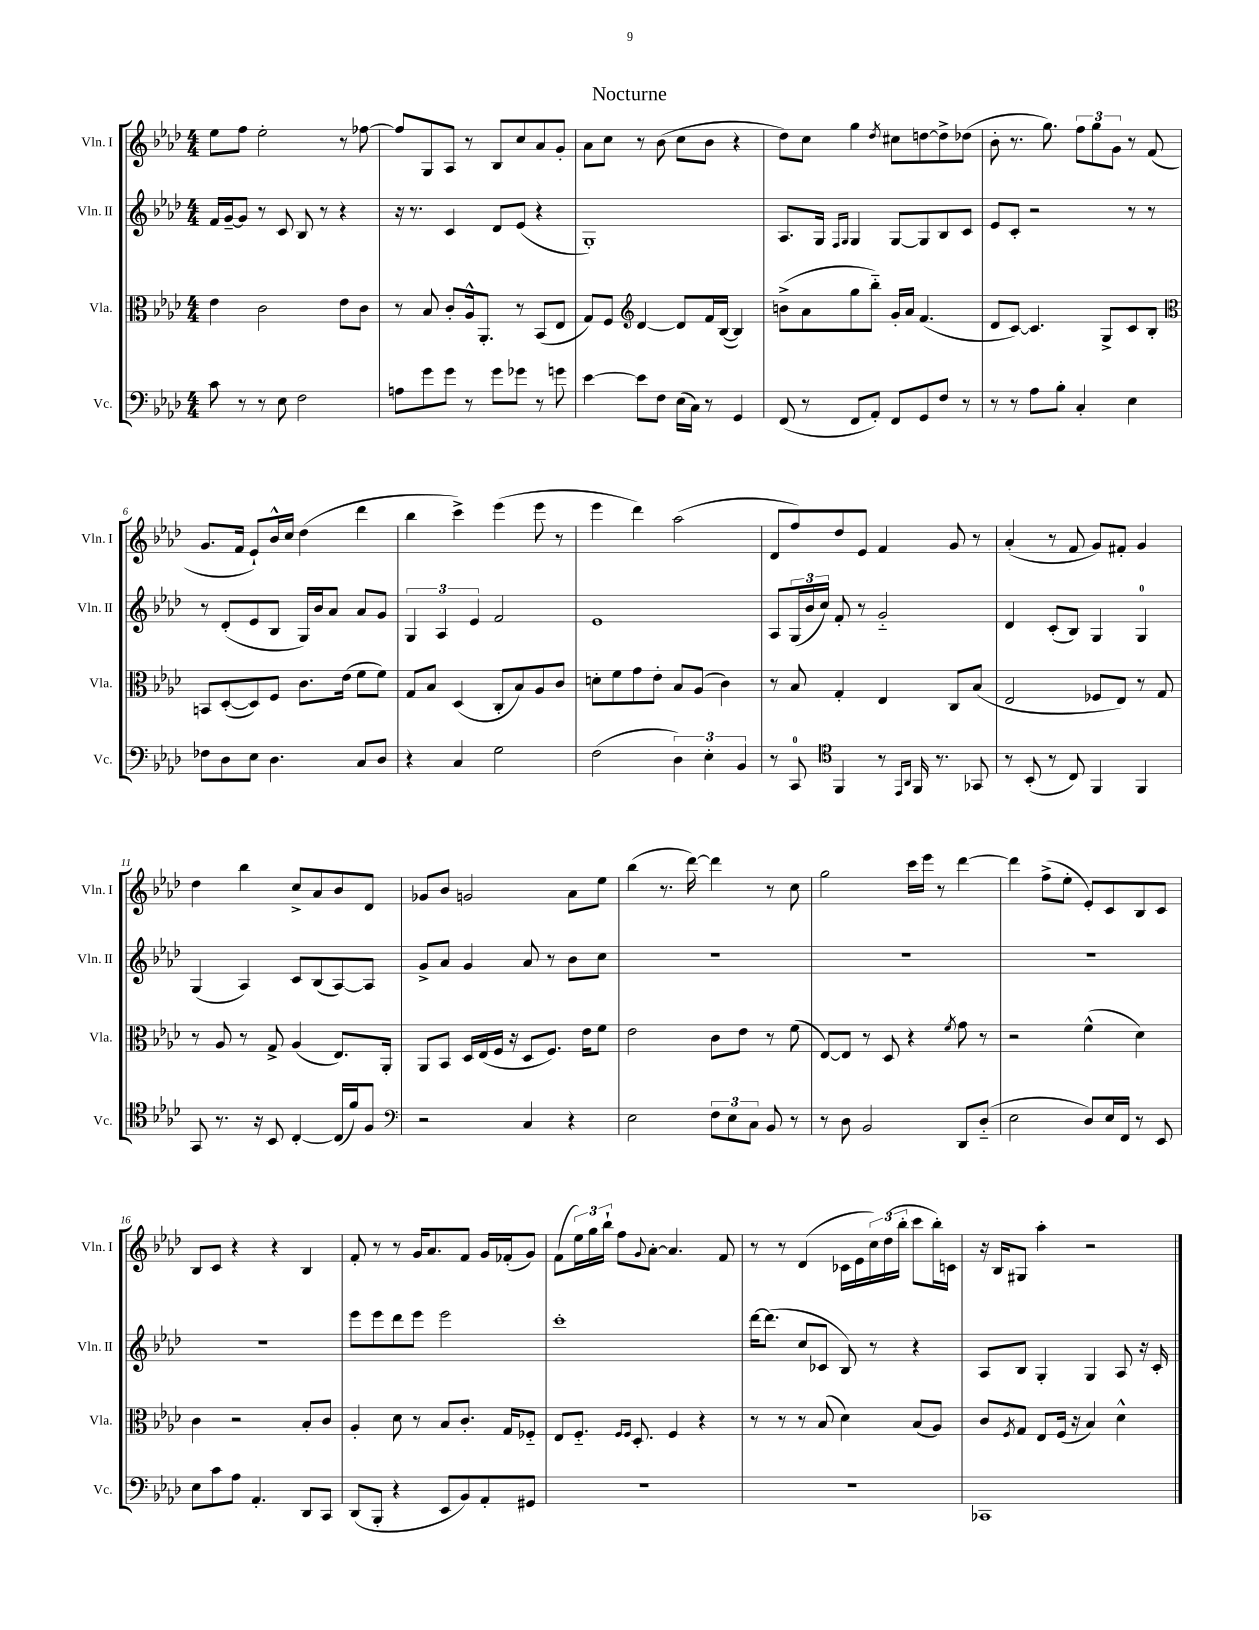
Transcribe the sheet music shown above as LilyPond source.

\header { title = "Nocturne" }
<<
\new StaffGroup <<
\new Staff = "s0" \with { instrumentName = "Vln. I" shortInstrumentName = "Vln. I" } {
    \clef treble \key aes \major \numericTimeSignature \time 4/4
    ees''8 f''8 ees''2-. r8 fes''8~ |
    fes''8 g8 aes8 r8 bes8 c''8 aes'8 g'8-. |
    aes'8 c''8 r8 bes'8( c''8 bes'8 r4 |
    des''8) c''8 g''4 \acciaccatura { des''8 } cis''8 d''8~ d''8-> des''8( |
    bes'8-. r8. g''8.) \tuplet 3/2 { f''8 g''8 g'8 } r8 f'8( |
    g'8. f'16 ees'8-!) bes'16-^ c''16 des''4( des'''4 |
    bes''4 c'''4->) ees'''4( ees'''8 r8 |
    ees'''4 des'''4) aes''2( |
    des'8 f''8) des''8 ees'8 f'4 g'8 r8 |
    aes'4-.( r8 f'8 g'8) fis'8-. g'4 |
    des''4 bes''4 c''8-> aes'8 bes'8 des'8 |
    ges'8 bes'8 g'2 aes'8 ees''8 |
    bes''4( r8. des'''16~) des'''4 r8 c''8 |
    g''2 c'''16 ees'''16 r8 des'''4~ |
    des'''4 f''8->( ees''8-. ees'8-.) c'8 bes8 c'8 |
    bes8 c'8 r4 r4 bes4 |
    f'8-. r8 r8 g'16 aes'8. f'8 g'16 fes'16-.( g'8) |
    f'8( \tuplet 3/2 { ees''16) g''16 bes''16-! } f''8 \appoggiatura { g'8 } aes'8~-. aes'4. f'8 |
    r8 r8 des'4( ces'16 ees'16 \tuplet 3/2 { c''16) des''16( bes''16-. } c'''8 bes''16-.) c'16 |
    r16 bes16 gis8 aes''4-. r2 \bar "|." |
}
\new Staff = "s1" \with { instrumentName = "Vln. II" shortInstrumentName = "Vln. II" } {
    \clef treble \key aes \major \numericTimeSignature \time 4/4
    f'16 g'16~-- g'8 r8 c'8 bes8 r8 r4 |
    r16 r8. c'4 des'8 ees'8( r4 |
    g1-.) |
    aes8. g16 \grace { f16 g16 } g4 g8~ g8 bes8 c'8 |
    ees'8 c'8-. r2 r8 r8 |
    r8 des'8-.( ees'8 bes8 g16) bes'16 aes'8 aes'8 g'8 |
    \tuplet 3/2 { g4 aes4 ees'4 } f'2 |
    ees'1 |
    aes8 \tuplet 3/2 { g16( bes'16 c''16) } f'8-. r8 g'2-_ |
    des'4 c'8-.( bes8) g4 g4-0 |
    g4( aes4) c'8 bes8( aes8~) aes8 |
    g'8-> aes'8 g'4 aes'8 r8 bes'8 c''8 |
    R1 |
    R1 |
    R1 |
    R1 |
    ees'''8 ees'''8 des'''8 ees'''8 ees'''2 |
    c'''1-. |
    des'''16~ des'''8.( c''8 ces'8 bes8) r8 r4 |
    aes8 bes8 g4-. g4 aes8 r16 c'16-. \bar "|." |
}
\new Staff = "s2" \with { instrumentName = "Vla." shortInstrumentName = "Vla." } {
    \clef alto \key aes \major \numericTimeSignature \time 4/4
    ees'4 c'2 ees'8 c'8 |
    r8 bes8 c'8-. aes16-^ aes,8.-. r8 bes,8( ees8 |
    g8) f8 \clef treble des'4~ des'8 f'16 bes16~( bes4) |
    b'8->( aes'8 g''8 bes''8-_) g'16-. aes'16 f'4.( |
    des'8 c'8~) c'4. g8-> c'8 bes8-. |
    \clef alto b,8 des8~-.( des8) f8 c'8. ees'16( f'8 f'8) |
    g8 bes8 des4( c8-. bes8) aes8 c'8 |
    d'8-. f'8 g'8 ees'8-. bes8 aes8( c'4) |
    r8 bes8 g4-. ees4 c8 bes8( |
    ees2 fes8 ees8) r8 g8 |
    r8 aes8 r8 g8-> aes4( ees8.) aes,16-. |
    aes,8 bes,8 des16 ees16( f16 r16 des8 f8.) ees'16 f'8 |
    ees'2 c'8 ees'8 r8 f'8( |
    ees8~) ees8 r8 des8 r4 \acciaccatura { f'8 } g'8 r8 |
    r2 f'4-^( des'4) |
    c'4 r2 bes8-. c'8 |
    aes4-. des'8 r8 bes8 c'8.-. g16 fes8-_ |
    ees8 f8.-_ \grace { f16 f16 } des8.-. f4 r4 |
    r8 r8 r8 bes8( des'4) bes8( aes8) |
    c'8 \acciaccatura { f8 } g8 ees8 f16( r16 bes4) des'4-^ \bar "|." |
}
\new Staff = "s3" \with { instrumentName = "Vc." shortInstrumentName = "Vc." } {
    \clef bass \key aes \major \numericTimeSignature \time 4/4
    c'8 r8 r8 ees8 f2 |
    a8 g'8 g'8 r8 g'8 ges'8 r8 g'8 |
    ees'4~ ees'8 f8 ees16( c16) r8 g,4 |
    f,8( r8 f,8 aes,8-.) f,8 g,8 f8 r8 |
    r8 r8 aes8 bes8-. c4-. ees4 |
    fes8 des8 ees8 des4. c8 des8 |
    r4 c4 g2 |
    f2( \tuplet 3/2 { des4) ees4-. bes,4 } |
    r8 c,8-0 \clef tenor f,4 r8 \grace { ees,16 aes,16 } f,16 r8. ges,8 |
    r8 bes,8-.( r8 c8) f,4 f,4 |
    g,8 r8. r16 bes,8 c4~-. c16( f'16) f8 |
    \clef bass r2 c4 r4 |
    ees2 \tuplet 3/2 { f8 ees8 c8 } bes,8 r8 |
    r8 des8 bes,2 des,8 des8-_( |
    ees2 des8) ees16 f,16 r8 ees,8 |
    ees8 c'8 aes8 aes,4.-. des,8 c,8 |
    des,8( bes,,8-. r4 ees,8 bes,8) aes,8-. gis,8 |
    R1 |
    R1 |
    ces,1 \bar "|." |
}
>>
>>
